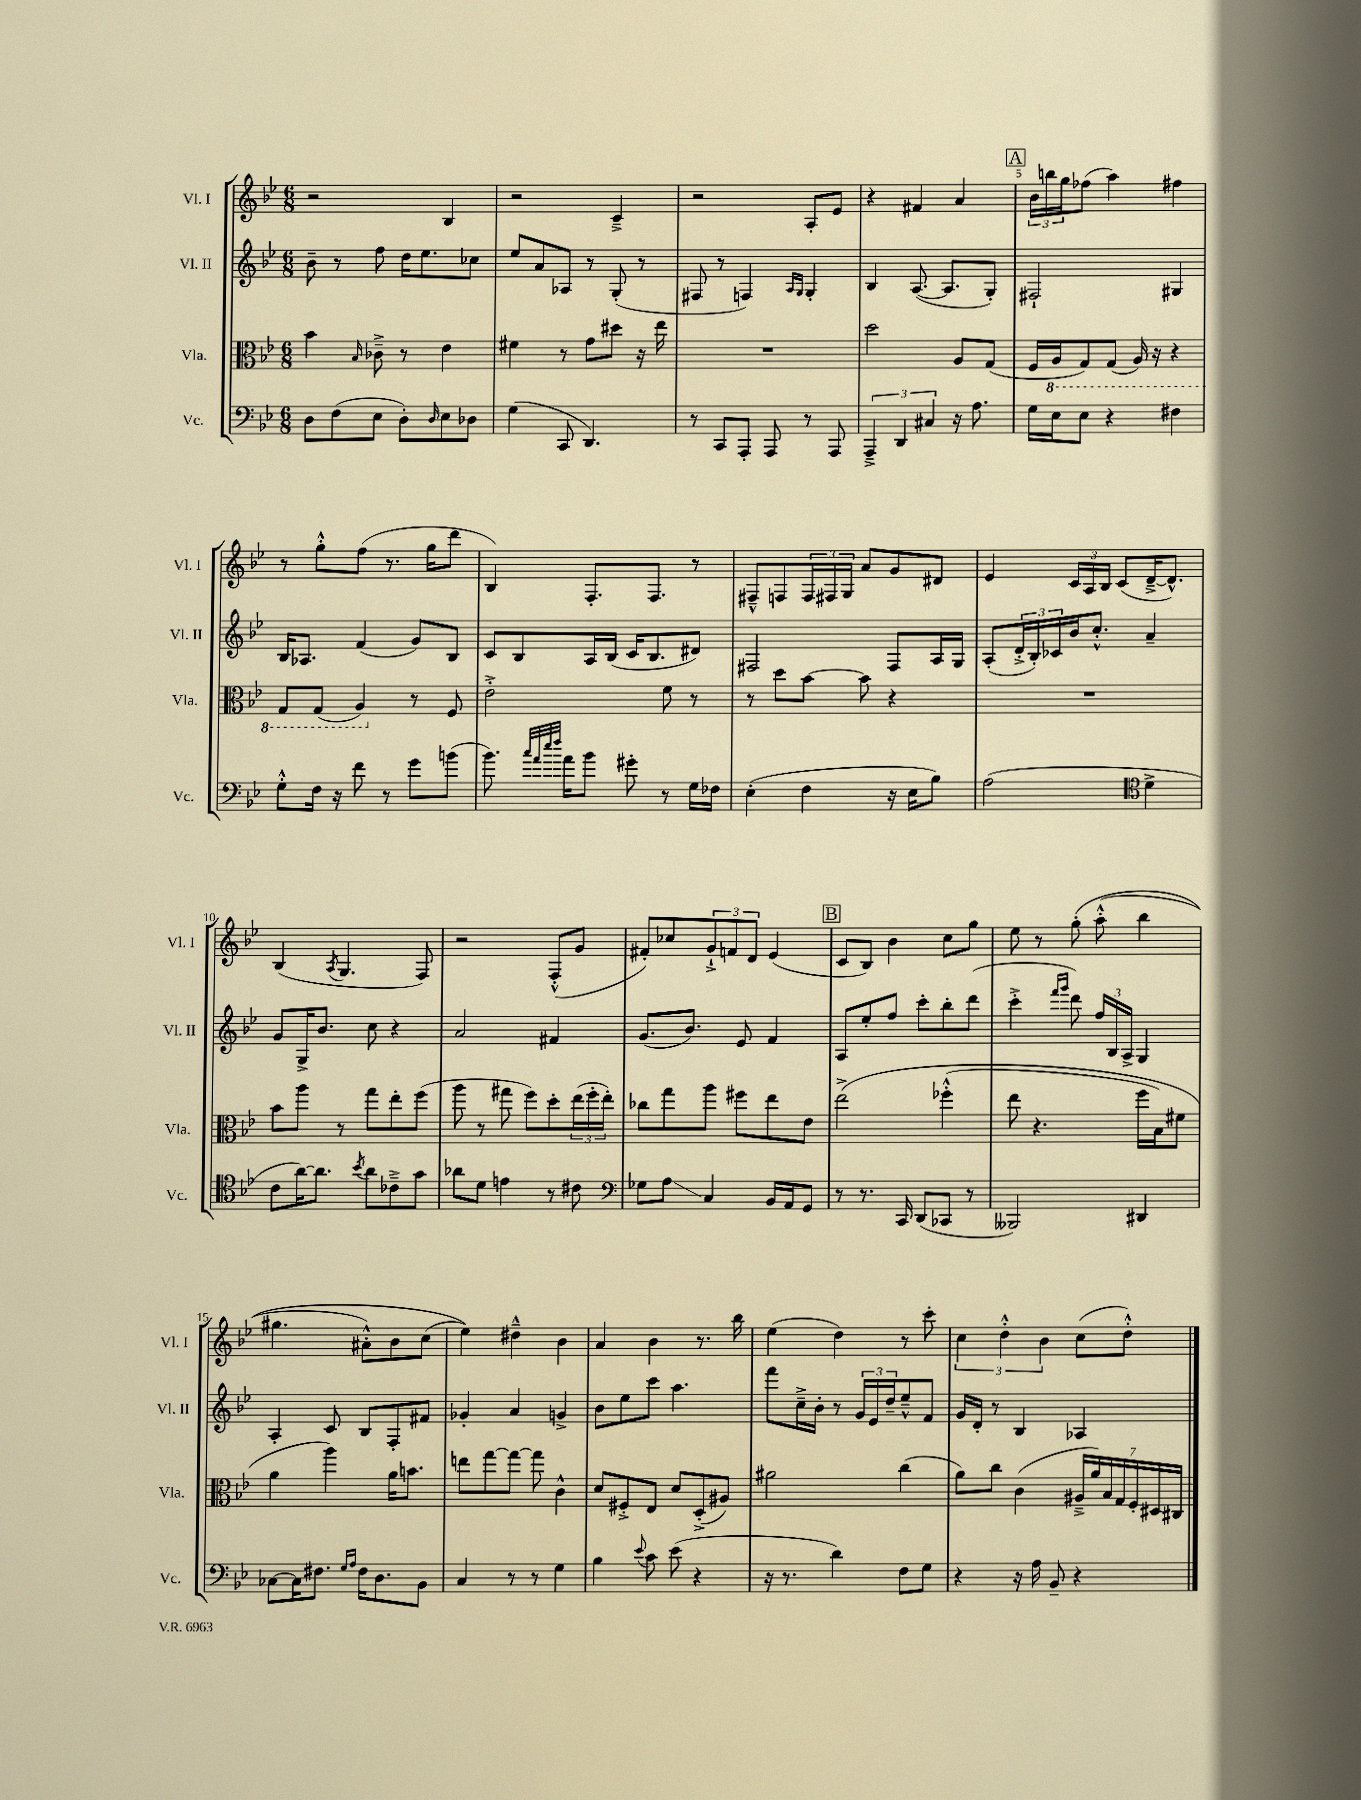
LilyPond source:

<<
\new StaffGroup <<
\new Staff = "s0" \with { instrumentName = "Vl. I" shortInstrumentName = "Vl. I" } {
    \clef treble \key bes \major \numericTimeSignature \time 6/8
    r2 bes4 |
    r2 c'4---> |
    r2 a8-. ees'8 |
    r4 fis'4 a'4 |
    \mark \markup { \box "A" } \tuplet 3/2 { bes'16 b''16 g''16 } fes''8( a''4) fis''4 |
    r8 g''8-.-^ f''8( r8. g''16 d'''8 |
    bes4) f8.-. f8. r8 |
    fis8---^ f8 \tuplet 3/2 { f16 fis16 g16 } a'8 g'8 dis'8 |
    ees'4 \tuplet 3/2 { c'16 a16 bes16 } c'8( d'16~---> d'8.-^) |
    bes4( \acciaccatura { a8 } g4. f8) |
    r2 f8-.-^( g'8 |
    fis'8-.) ces''8 \tuplet 3/2 { g'8-!-> f'8 d'8 } ees'4( |
    \mark \markup { \box "B" } c'8 bes8) bes'4 c''8 g''8 |
    ees''8 r8 g''8-.\( a''8-.-^( bes''4 |
    gis''4. ais'8-.-^) bes'8 c''8( |
    ees''4)\) dis''4---^ bes'4 |
    a'4 bes'4 r8. bes''16 |
    ees''4( d''4) r8 c'''8-. |
    \tuplet 3/2 { c''4 d''4-.-^ bes'4 } c''8( d''8-.-^) \bar "|." |
}
\new Staff = "s1" \with { instrumentName = "Vl. II" shortInstrumentName = "Vl. II" } {
    \clef treble \key bes \major \numericTimeSignature \time 6/8
    bes'8-- r8 f''8 d''16 ees''8. ces''8 |
    ees''8 a'8 aes8 r8 g8-.( r8 |
    fis8 r8 f4) \grace { a16 g16 } g4-. |
    bes4 a8.~( a8. g8-.) |
    \mark \markup { \box "A" } fis2-! gis4 |
    bes16 aes8. f'4( g'8) bes8 |
    c'8 bes8 a16 bes16( c'16 bes8. dis'8) |
    fis2 fis8 a16 g16 |
    a8-.( \tuplet 3/2 { d'16-.-> bes16-.) ces'16 } bes'16 c''8.-.-^ a'4-- |
    g'8 g16-> bes'8. c''8 r4 |
    a'2 fis'4 |
    g'8.( bes'8.) ees'8 f'4 |
    \mark \markup { \box "B" } a8 ees''8-. f''8 c'''8-. bes''8-. d'''8( |
    c'''4-.-> \grace { f'''16 g'''16 } d'''8) \tuplet 3/2 { f''16 bes16 a16-> } g4 |
    a4-. c'8 bes8 f8-. fis'8 |
    ges'4-. a'4 g'4-> |
    bes'8 ees''8 c'''8 a''4. |
    f'''8 c''16---> bes'16-. r8 \tuplet 3/2 { g'16 ees'16 d''16-- } ees''8---^ f'8 |
    g'16 d'16-. r8 bes4 aes4 \bar "|." |
}
\new Staff = "s2" \with { instrumentName = "Vla." shortInstrumentName = "Vla." } {
    \clef alto \key bes \major \numericTimeSignature \time 6/8
    bes'4 \grace { bes16 } ces'8---> r8 ees'4 |
    fis'4 r8 g'8 dis''8 r16 ees''16 |
    R2. |
    d''2 a8 g8( |
    \mark \markup { \box "A" } f16 \ottava #-1 a,16 g,8) g,8( a,16) r16 r4 |
    g,8 g,8( a,4) \ottava #0 r8 f8 |
    ees'2-.-> f'8 r8 |
    r8 d''8 bes'8~ bes'8 r4 |
    R2. |
    bes'8 a''8 r8 g''8 ees''8-. f''8( |
    a''8 r8 gis''8 f''8) d''8-. \tuplet 3/2 { ees''16( f''16-. ees''16-.) } |
    ces''8 g''8 a''8 fis''8 ees''8 ees'8 |
    \mark \markup { \box "B" } ees''2->\( fes''4-.-^( |
    ees''8 r4. f''16 bes16) fis'8 |
    a'4 a''4\) a'16 b'8. |
    e''8 g''8~ g''8~ g''8 c'4-^ |
    d'8 fis8-.-> ees8 d'8 d8-.->( ais8) |
    ais'2 c''4( |
    a'8) c''8 c'4( \tuplet 7/4 { ais16---> a'16) bes16 g16 f16-. dis16 cis16 } \bar "|." |
}
\new Staff = "s3" \with { instrumentName = "Vc." shortInstrumentName = "Vc." } {
    \clef bass \key bes \major \numericTimeSignature \time 6/8
    d8 f8( ees8 d8-.) \grace { d16 } ees8 des8 |
    g4( c,8 d,4.) |
    r8 c,8 a,,8-. a,,8 r8 a,,8 |
    \tuplet 3/2 { a,,4---> d,4 cis4 } r16 a8. |
    \mark \markup { \box "A" } g16 ees16 ees8 r4 fis4 |
    g8-.-^ f16 r16 f'8 r8 g'8 b'8( |
    bes'8.) \grace { c''32 a'32 ees''32 f''32 } a'16 bes'8 gis'8-. r8 g16 fes16 |
    ees4-.( f4 r16 ees16 bes8) |
    a2( \clef tenor d'4-> |
    c'8 a'16~) a'8. \acciaccatura { bes'8 } a'8 ces'8---> g'8 |
    aes'8 d'8 e'4 r8 cis'8 |
    \clef bass ges8 a8\glissando c4 bes,16 a,16 g,8 |
    \mark \markup { \box "B" } r8 r8. c,16 d,8( ces,8 r8 |
    beses,,2) dis,4 |
    ces8~ ces16 fis8. \grace { g16 a16 } fis16 d8. bes,8 |
    c4 r8 r8 g4 |
    bes4 \appoggiatura { ees'8 } c'8 ees'8( r4 |
    r16 r8. d'4) f8 g8 |
    r4 r16 a16 bes,8-- r4 \bar "|." |
}
>>
>>
\layout { \context { \Score \override BarNumber.break-visibility = ##(#f #t #t) barNumberVisibility = #(every-nth-bar-number-visible 5) } }
